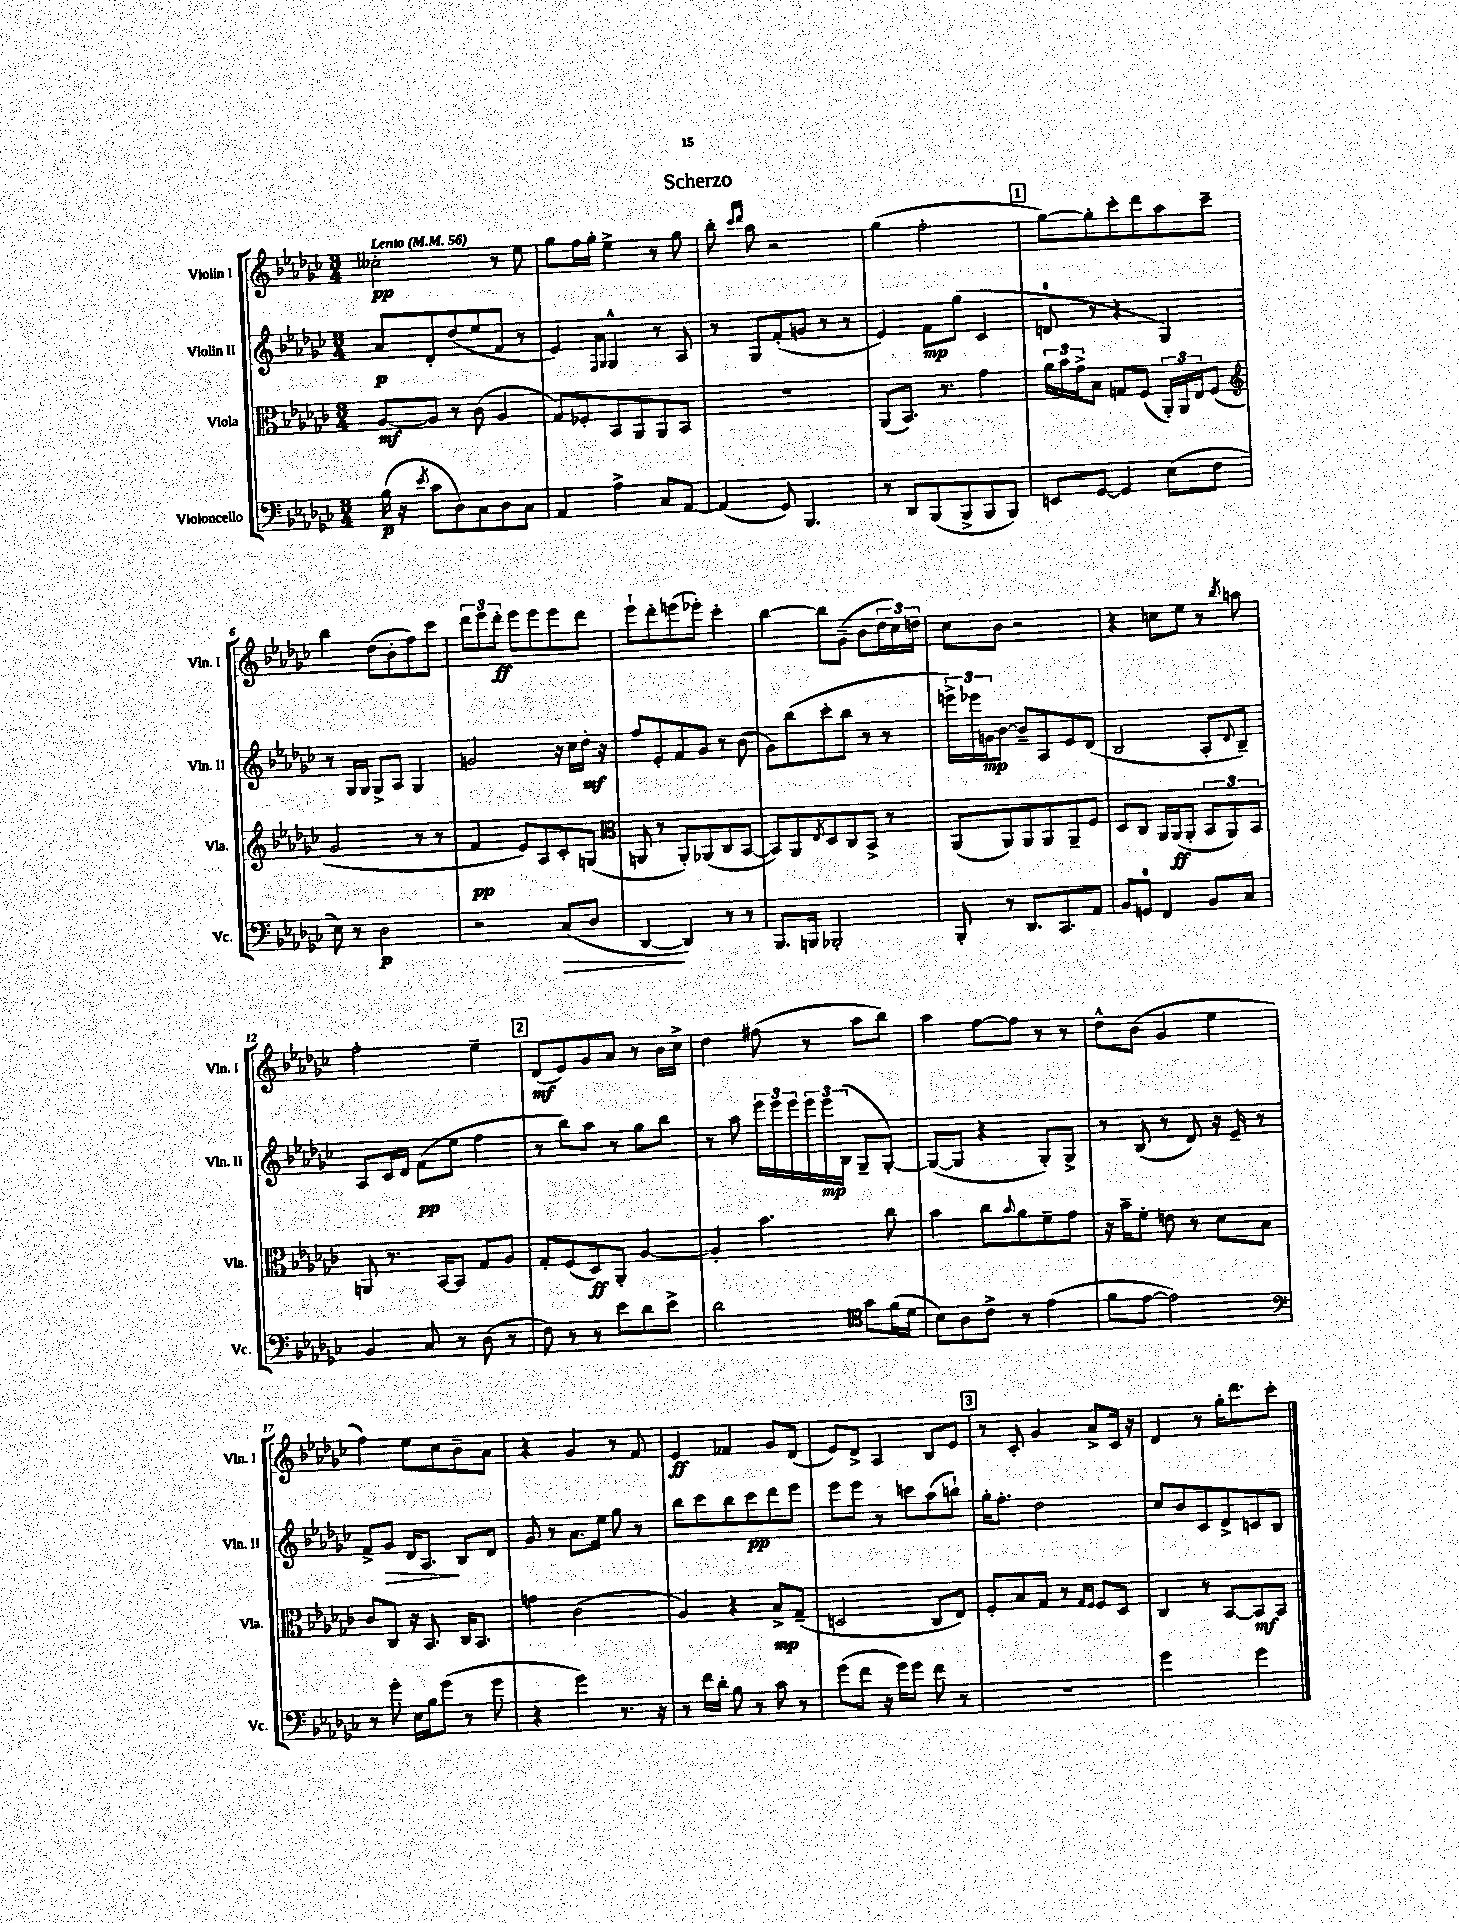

**kern	**dynam	**kern	**dynam	**kern	**dynam	**kern	**dynam
*part4	*part4	*part3	*part3	*part2	*part2	*part1	*part1
*staff4	*staff4	*staff3	*staff3	*staff2	*staff2	*staff1	*staff1
*I"Violoncello	*	*I"Viola	*	*I"Violin II	*	*I"Violin I	*
*I'Vc.	*	*I'Vla.	*	*I'Vln. II	*	*I'Vln. I	*
*clefF4	*	*clefC3	*	*clefG2	*	*clefG2	*
*k[b-e-a-d-g-c-]	*	*k[b-e-a-d-g-c-]	*	*k[b-e-a-d-g-c-]	*	*k[b-e-a-d-g-c-]	*
*M3/4	*	*M3/4	*	*M3/4	*	*M3/4	*
*MM56	*	*MM56	*	*MM56	*	*MM56	*
=1	=1	=1	=1	=1	=1	=1	=1
!	!	!	!	!	!	!LO:TX:a:B:t=Lento	!
(16B-\	p	[8A-/L	mf	8a-/L	p	2cc--X'\	pp
16r	.	.	.	.	.	.	.
8qe-/	.	.	.	.	.	.	.
8c-\L	.	8A-/J]	.	8d-'/	.	.	.
8D-\)	.	8r	.	(8dd-/	.	.	.
8C-\	.	(8c-\	.	8ee-/	.	.	.
8D-\	.	4A-/	.	8f/J	.	8r	.
8C-\J	.	.	.	8r	.	8ee-\	.
=2	=2	=2	=2	=2	=2	=2	=2
4AA-/	.	8G-/L)	.	4e-/)	.	8gg-\L	.
.	.	8F-X'/	.	.	.	16ff\L	.
.	.	.	.	.	.	16gg-'\JJ	.
.	.	.	.	16qqF/LL	.	.	.
.	.	.	.	16qqG-/JJ	.	.	.
4A-^\	.	8BB-/	.	4G-^^/	.	4ee-^\	.
.	.	8AA-/	.	.	.	.	.
8C-/L	.	8AA-/	.	8r	.	8r	.
[8AA-/J	.	8BB-/J	.	8A-/	.	8gg-\	.
=3	=3	=3	=3	=3	=3	=3	=3
(4AA-/]	.	2.r	.	8r	.	8bb-'\	.
.	.	.	.	.	.	16qqccc-/LL	.
.	.	.	.	.	.	16qqddd-/JJ	.
.	.	.	.	8G-/L	.	8aa-\	.
8GG-/)	.	.	.	(8f'/	.	2r	.
4.BBB-/	.	.	.	8gn/J	.	.	.
.	.	.	.	8r	.	.	.
.	.	.	.	8r	.	.	.
=4	=4	=4	=4	=4	=4	=4	=4
8r	.	(8AA-/L	.	4e-/)	.	(4gg-\	.
8DD-/L	.	8.BB-/J)	.	.	.	.	.
(8BBB-/	.	.	.	8f\L	mp	2ff'\	.
.	.	8.r	.	.	.	.	.
8BBB-^/	.	.	.	(8gg-\J	.	.	.
8BBB-/	.	4g-\	.	4c-/	.	.	.
8BBB-/J)	.	.	.	.	.	.	.
!!LO:REH:place=s1:t=1
=5	=5	=5	=5	=5	=5	=5	=5
8EEn/L	.	24a-\LL	.	8dn/	.	[8gg-\L)	.
.	.	24b-\	.	.	.	.	.
.	.	24g-^\J	.	.	.	.	.
[8GG-/J	.	8B-\J	.	8r	.	8gg-'\]	.
4GG-/]	.	8Gn/L	.	4r	.	8ccc-'\	.
.	.	(8F/J	.	.	.	8ddd-\	.
(8E-\L	.	24AA-'/LL)	.	4G-/)	.	8aa-\	.
.	.	24AA-/	.	.	.	.	.
.	.	24E-/J	.	.	.	.	.
8F\J	.	(8F/J	.	.	.	8ccc-~\J	.
!!LO:LB:g=z
=6	=6	=6	=6	=6	=6	=6	=6
*	*	*clefG2	*	*	*	*	*
8E-\)	.	2g-/	.	8r	.	4bb-\	.
8r	.	.	.	16G-/LL	.	.	.
.	.	.	.	16G-/JJ	.	.	.
2D-\	p	.	.	8G-^/L	.	(8dd-\L	.
.	.	.	.	8A-/J	.	8b-'\	.
.	.	8r	.	4G-/	.	8ff\)	.
.	.	8r	.	.	.	8ccc-\J	.
=7	=7	=7	=7	=7	=7	=7	=7
2r	.	4f/	pp	2gn/	.	12ddd-\L	.
.	.	.	.	.	.	12eee-\	.
.	.	.	.	.	.	12ddd-'\J	ff
.	.	8e-/L)	.	.	.	8eee-\L	.
.	.	8A-/	.	.	.	8eee-\	.
!	!LO:HP:b	!	!	!	!	!	!
(8C-/L	>	8c-'/	.	16r	.	8eee-\	.
.	.	.	.	16cc-\LL	.	.	.
8D-/J	.	(8Gn/J	.	16dd-'\JJ	mf	8ddd-\J	.
.	.	.	.	16r	.	.	.
=8	=8	=8	=8	=8	=8	=8	=8
*	*	*clefC3	*	*	*	*	*
[4DD-/	.	8AAn/	.	8ff/L	.	8eee-`\L	.
.	.	8r	.	8e-'/	.	8ddd-'\	.
4DD-/])	]	8AA'/L)	.	8f/	.	(8eeen\	.
.	.	(8AA-X/	.	8g-/J	.	8eee-X'\J)	.
8r	.	8C-/	.	8r	.	4ccc-'\	.
8r	.	[8BB-/J	.	(8b-\	.	.	.
=9	=9	=9	=9	=9	=9	=9	=9
8.BBB-/L	.	8BB-/L])	.	8g-\L)	.	[4bb-\	.
.	.	8AA-/	.	(8bb-\	.	.	.
16BBBn/Jk	.	.	.	.	.	.	.
.	.	8qE-/	.	.	.	.	.
2BBB-X'/	.	8D-/	.	8ccc-'\	.	8bb-\L]	.
.	.	8C-/	.	8bb-\J	.	(8g-~\J	.
.	.	8BB-^/J	.	8r	.	8b-\L	.
.	.	8r	.	8r	.	24dd-\L	.
.	.	.	.	.	.	24cc-\)	.
.	.	.	.	.	.	24ddn\JJ	.
=10	=10	=10	=10	=10	=10	=10	=10
8BBB-'/	.	(8AA-/L	.	24eeen^\LL)	.	8cc-\L	.
.	.	.	.	24eee-X\	.	.	.
.	.	.	.	24gn\J	mp	.	.
8r	.	8AA-/)	.	[8b-\J	.	8b-\J	.
8.DD-/L	.	8AA-/	.	8b-~/L]	.	2r	.
.	.	8AA-/	.	8A-/	.	.	.
8.CC-/	.	.	.	.	.	.	.
.	.	8AA-~/	.	8e-/	.	.	.
8AA-/J	.	8F/J	.	(8d-/J	.	.	.
=11	=11	=11	=11	=11	=11	=11	=11
8BB-/L	.	8D-/L	.	2B-/	.	4r	.
8GGn/J	.	8C-/J	.	.	.	.	.
4FF/	.	16AA-/LL	.	.	.	8ccn\L	.
.	.	(16AA-/J	ff	.	.	.	.
.	.	8AA-'/J	.	.	.	8ee-\J	.
8BB-/L	.	12BB-/L	.	8A-'/L	.	8r	.
.	.	12AA-/)	.	.	.	.	.
.	.	.	.	8qqd-/	.	8qbb-/	.
8C-/J	.	.	.	8B-~/J)	.	8aan\	.
.	.	12BB-/J	.	.	.	.	.
!!LO:LB:g=z
=12	=12	=12	=12	=12	=12	=12	=12
4BB-/	.	8AAn/	.	8A-/L	.	2ff'\	.
.	.	8.r	.	16c-/L	.	.	.
.	.	.	.	16d-/JJ	.	.	.
8C-/	.	.	.	(8f\L	pp	.	.
.	.	[16BB-/KL	.	.	.	.	.
8r	.	8BB-/J]	.	8ee-\J	.	.	.
(8D-\	.	8G-/L	.	4ff\	.	4ee-~\	.
8r	.	8A-/J	.	.	.	.	.
!!LO:REH:place=s1:t=2
=13	=13	=13	=13	=13	=13	=13	=13
8F\)	.	8G-'/L	.	8r	.	(8d-/L	mf
8r	.	(8F/	.	8bb-\L)	.	8e-/)	.
8r	.	8D-/)	ff	8aa-\J	.	8g-/	.
8e-\L	.	8AA-'/J	.	8r	.	8a-/J	.
8d-\	.	[4A-/	.	8gg-\L	.	8r	.
8e-^\J	.	.	.	8bb-\J	.	16b-\LL	.
.	.	.	.	.	.	16cc-^\JJ	.
=14	=14	=14	=14	=14	=14	=14	=14
2d-\	.	4A-'/]	.	8r	.	4dd-\	.
.	.	.	.	8aa-\	.	.	.
.	.	4.b-\	.	24eee-\LL	.	(8ff#X\	.
.	.	.	.	24eee-\	.	.	.
.	.	.	.	24eee-\	.	.	.
.	.	.	.	24eee-\	.	8r	.
.	.	.	.	24eee-\	mp	.	.
.	.	.	.	(24B-\JJ	.	.	.
*clefC4	*	*	*	*	*	*	*
8g-\L	.	.	.	8G-~/L	.	8aa-\L	.
(16f\L	.	8cc-\	.	[8G-'/J)	.	8bb-\J)	.
16d-\JJ	.	.	.	.	.	.	.
=15	=15	=15	=15	=15	=15	=15	=15
8B-\L)	.	4b-\	.	(8G-/L_	.	4aa-\	.
8A-\	.	.	.	8G-/J]	.	.	.
8c-^\J	.	8cc-\L	.	4r	.	[8ff\L	.
.	.	8qqb-/	.	.	.	.	.
8r	.	8a-\	.	.	.	8ff\J]	.
(4e-\	.	8f~\	.	8G-'/L)	.	8r	.
.	.	8g-\J	.	8G-^/J	.	8r	.
=16	=16	=16	=16	=16	=16	=16	=16
8f\L	.	16r	.	8r	.	8dd-^^\L	.
.	.	16b-~\KL	.	.	.	.	.
[8e-\J	.	8f'\J	.	(8B-/	.	(8b-\J	.
2e-\])	.	8en\	.	8r	.	4g-/	.
.	.	8r	.	8d-/)	.	.	.
.	.	8d-\L	.	16r	.	4ee-\	.
.	.	.	.	16e-~/	.	.	.
.	.	8B-\J	.	8r	.	.	.
!!LO:LB:g=z
=17	=17	=17	=17	=17	=17	=17	=17
*clefF4	*	*	*	*	*	*	*
8r	.	8c-/L	.	8f^/L	.	4ff\)	.
!	!	!	!	!	!LO:HP:b	!	!
8g-'\	.	8C-/J	.	8g-/J	>	.	.
16E-\LL	.	16r	.	16d-/KL	.	8ee-\L	.
16B-\J	.	8.BB-/	.	8.A-/J	.	.	.
(8g-\J	.	.	.	.	.	8cc-\	.
8r	.	16C-/KL	.	8B-/L	]	8b-~\	.
.	.	8.BB-/J	.	.	.	.	.
8g-\	.	.	.	8d-/J	.	8a-\J	.
=18	=18	=18	=18	=18	=18	=18	=18
4r	.	4gn\	.	8g-/	.	4r	.
.	.	.	.	8r	.	.	.
4g-\)	.	(2c-\	.	8.a-\L	.	4g-/	.
.	.	.	.	16ee-\Jk	.	.	.
8.r	.	.	.	8gg-\	.	8r	.
.	.	.	.	8r	.	8f/	.
16r	.	.	.	.	.	.	.
=19	=19	=19	=19	=19	=19	=19	=19
8r	.	4A-/)	.	8bb-\L	.	4e-/	ff
16f\LL	.	.	.	8ccc-\	.	.	.
16d-'\JJ	.	.	.	.	.	.	.
8B-\	.	4r	.	8bb-\	.	4f-X/	.
8r	.	.	.	8ccc-\	pp	.	.
8c-\	.	8B-^/L	mp	8ddd-\	.	8g-/L	.
8r	.	(8G-~/J	.	8eee-\J	.	(8d-/J	.
=20	=20	=20	=20	=20	=20	=20	=20
(8g-\L	.	2Dn/	.	8eee-\L	.	8e-/L)	.
8f\J	.	.	.	8eee-\J	.	8d-^/J	.
16r	.	.	.	8r	.	4A-/	.
16g-\KL)	.	.	.	.	.	.	.
8g-\J	.	.	.	8cccn\L	.	.	.
8f\	.	8C-/L	.	(8aa-\	.	8B-/L	.
8r	.	8E-/J)	.	8bbn`\J)	.	8e-/J	.
!!LO:REH:place=s1:t=3
=21	=21	=21	=21	=21	=21	=21	=21
2.r	.	8F'/L	.	16gg-'\KL	.	8r	.
.	.	.	.	8.ff'\J	.	.	.
.	.	8B-/	.	.	.	8c-'/	.
.	.	8G-/J	.	2dd-\	.	4g-/	.
.	.	8r	.	.	.	.	.
.	.	16qqG-/LL	.	.	.	.	.
.	.	16qqF/JJ	.	.	.	.	.
.	.	8F/L	.	.	.	8a-^/L	.
.	.	8D-/J	.	.	.	16c-/Jk	.
.	.	.	.	.	.	16r	.
=22	=22	=22	=22	=22	=22	=22	=22
2g-\	.	4C-/	.	8cc-/L	.	4d-/	.
.	.	.	.	8b-/	.	.	.
.	.	8r	.	8c-/	.	8r	.
.	.	[8BB-/L	.	8d-^/	.	16gg-'\KL	.
.	.	.	.	.	.	8.ddd-\	.
4g-\	.	8BB-/]	mf	8cn/	.	.	.
.	.	8BB-/J	.	8B-/J	.	8ccc-'\J	.
==	==	==	==	==	==	==	==
*-	*-	*-	*-	*-	*-	*-	*-
